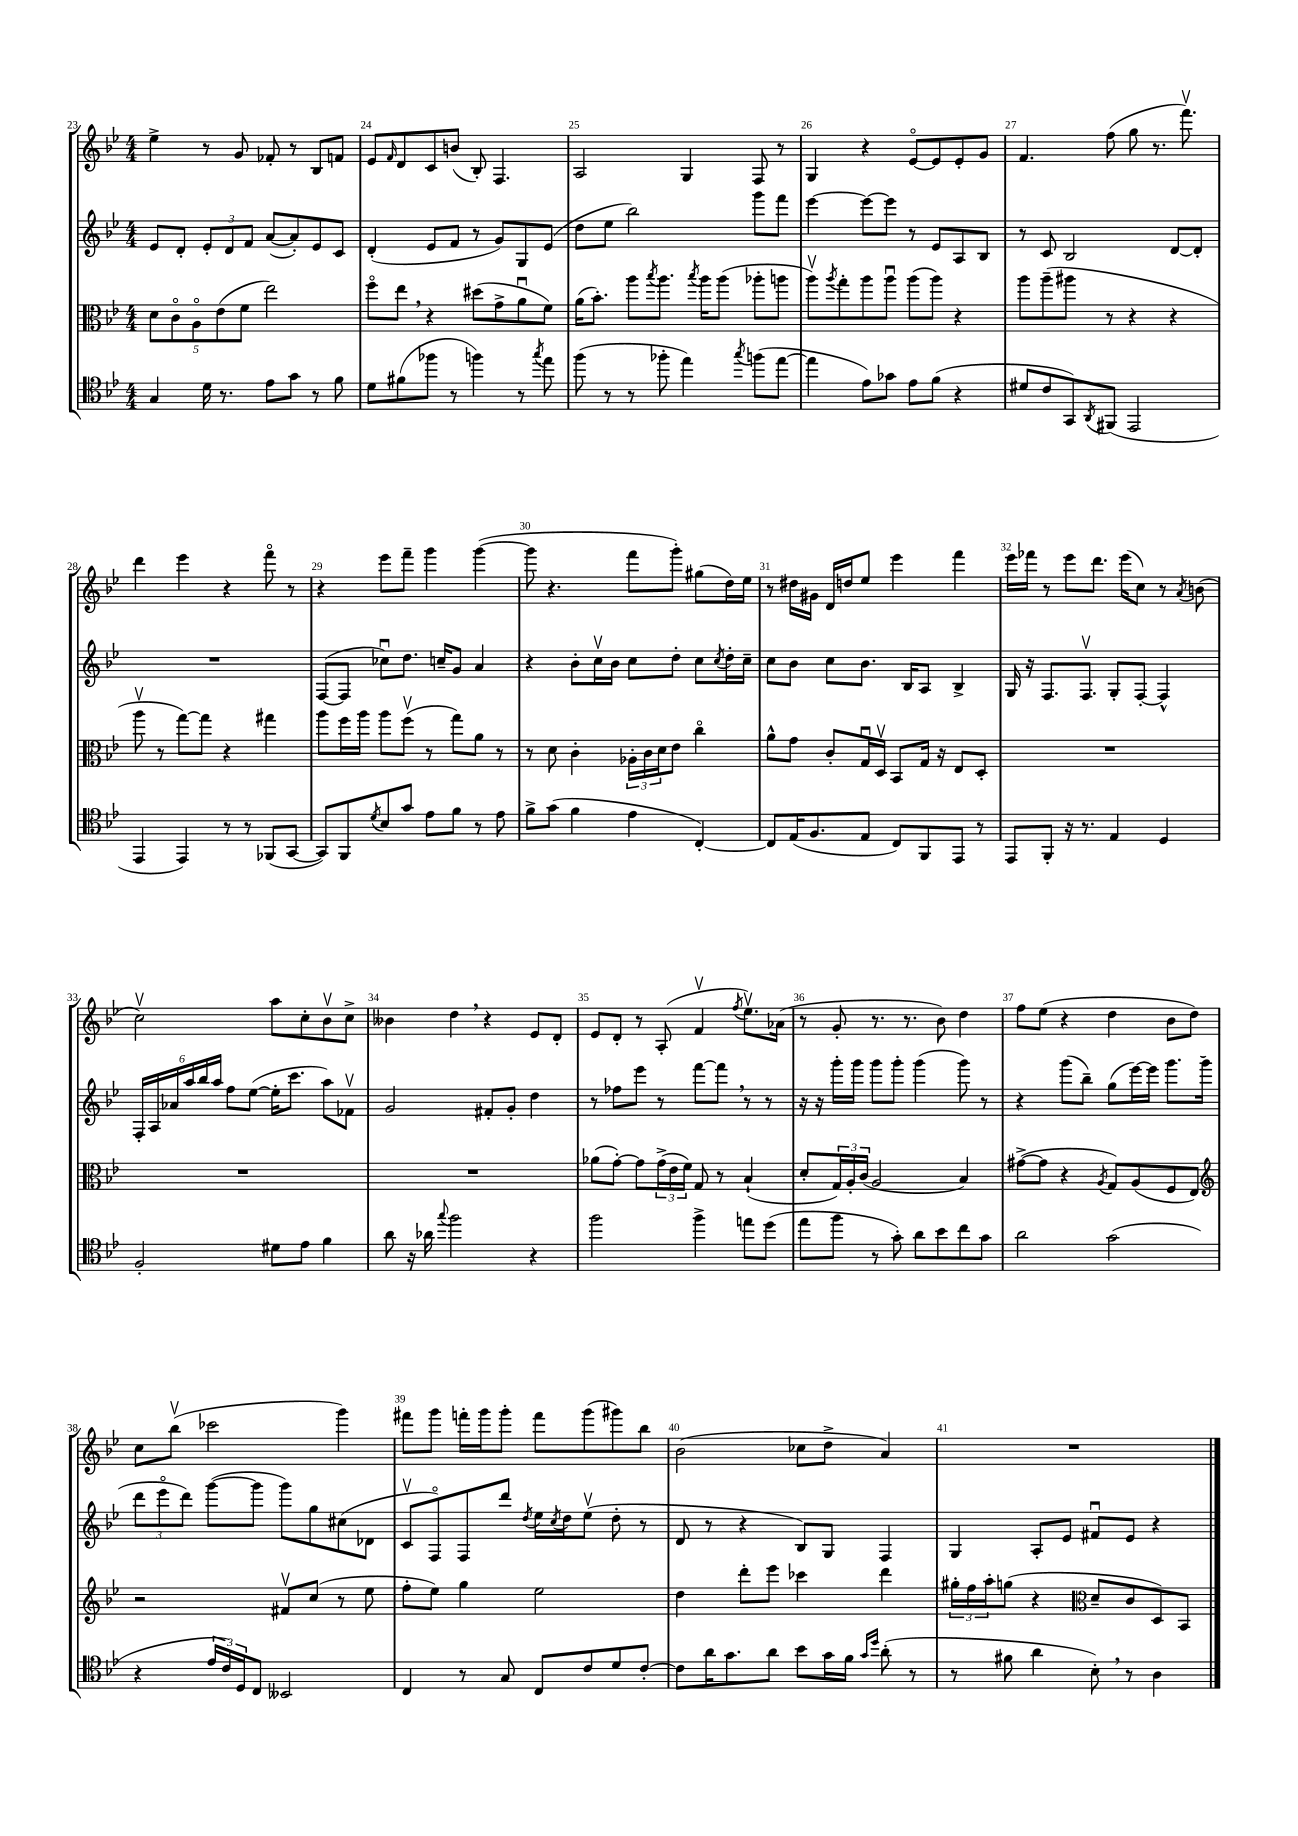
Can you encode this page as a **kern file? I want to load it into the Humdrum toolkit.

**kern	**kern	**kern	**kern
*staff4	*staff3	*staff2	*staff1
*clefC4	*clefC3	*clefG2	*clefG2
*k[b-e-]	*k[b-e-]	*k[b-e-]	*k[b-e-]
*M4/4	*M4/4	*M4/4	*M4/4
4G	10d	8e-	4ee-^
.	10co	.	.
.	.	8d'	.
.	10Ao	.	.
16d	.	12e-'	8r
.	(10e-	.	.
8.r	.	.	.
.	.	12d	.
.	.	.	8g
.	10f	.	.
.	.	12f	.
8e-	2ee-)	([8a	8f-'
8g	.	8a'])	8r
8r	.	8e-	8B-
8f	.	8c	8f
=	=	=	=
8d	8ffo	(4d'	8e-
.	.	.	16qqf
(8f#	8ee-	.	8d
8ff-	4r	8e-	8c
8r	.	8f	(8b
4ff)	(8dd#	8r	8B-')
.	8g^	8g)	4.F
8r	8au	8G	.
8qgg	.	.	.
8ee-	8f)	(8e-	.
=	=	=	=
(8ff	(16a	8dd	2A
.	8.b-')	.	.
8r	.	8ee-	.
8r	8aa	2bb-)	.
.	8qbb-	.	.
8ff-'	8.aa	.	.
4ee-)	.	.	4G
.	8qbb-	.	.
.	16aa	.	.
.	(8aa	.	.
8qgg	.	.	.
(8ff	8aa-'	8ggg	8F
[8ee-	8aa	8fff	8r
=	=	=	=
4ee-]	8aav)	[4eee-	4G
.	8qaa	.	.
.	8gg'	.	.
8e-)	8aa	8eee-_	4r
8g-	8aau	8eee-]	.
8e-	(8aa	8r	[8e-o
(8f	8aa)	8e-	8e-]
4r	4r	8A	8e-'
.	.	8B-	8g
=	=	=	=
8d#	8aa	8r	4.f
8c	(8aa~	8c	.
8GG)	8aa#	2B-	.
8qAA	.	.	.
(8FF#	8r	.	(8ff
2EE-	4r	.	8gg
.	.	.	8.r
.	4r	[8d	.
.	.	.	8.fffv)
.	.	8d']	.
=	=	=	=
4EE-	8aav	1r	4ddd
.	8r	.	.
4EE-)	[8gg)	.	4eee-
.	8gg]	.	.
8r	4r	.	4r
8r	.	.	.
(8FF-	4gg#	.	8fffo
[8GG	.	.	8r
=	=	=	=
8GG])	8aa	([8F	4r
8FF	16ff	8F]	.
.	16aa	.	.
8qd	.	.	.
8B-	8aa	8cc-u)	8eee-
8g	(8ffv	8.dd	8fff~
8e-	8r	.	4ggg
.	.	16cc~	.
8f	8gg)	8g	.
8r	8a	4a	([4ggg
8e-	8r	.	.
=	=	=	=
8f^	8r	4r	8ggg]
(8g	8d	.	4.r
4f	4c'	8b-'	.
.	.	16ccv	.
.	.	16b-	.
4e-	24A-'	8cc	8fff
.	24c	.	.
.	24d	.	.
.	8e-	8dd'	8ggg')
[4C')	4cco	8cc	(8gg#
.	.	8qcc	.
.	.	16dd'	16dd)
.	.	16cc~	16ee-
=	=	=	=
8C]	8a^^	8cc	8r
(16E-	8g	8b-	16dd#
8.F	.	.	16g#
.	8c'	8cc	16d
.	.	.	16dd
8E-	16Gu	8.b-	8ee-
.	16Dv	.	.
8C)	8BB-	.	4eee-
.	.	16B-	.
8FF	16G	8A	.
.	16r	.	.
8EE-	8E-	4B-^	4fff
8r	8D'	.	.
=	=	=	=
8EE-	1r	16G	16eee-
.	.	16r	16fff-
8FF'	.	8.F	8r
16r	.	.	8eee-
8.r	.	8.Fv	.
.	.	.	8.ddd
4E-	.	8G'	.
.	.	.	(16eee-
.	.	[8F'	8cc)
4D	.	4F^^]	8r
.	.	.	8qa
.	.	.	(8b
=	=	=	=
2F'	1r	24F'	2ccv)
.	.	24A	.
.	.	24a-	.
.	.	24aa	.
.	.	24bb-	.
.	.	24aa	.
.	.	8ff	.
.	.	([8ee-	.
8d#	.	16ee-']	8aa
.	.	8.ccc	.
8e-	.	.	8cc'
4f	.	8aa)	8b-v
.	.	8f-v	8cc^
=	=	=	=
8a	1r	2g	4b--
16r	.	.	.
16a-	.	.	.
8qqgg	.	.	.
2ff	.	.	4dd
.	.	8f#'	4r
.	.	8g'	.
4r	.	4dd	8e-
.	.	.	8d'
=	=	=	=
2ff	(8a-	8r	8e-
.	[8g')	8ff-	8d'
.	8g]	8eee-	8r
.	(24g^	8r	(8A'
.	24e-	.	.
.	24f)	.	.
4ff^	8G	[8fff	4fv
.	8r	8fff]	.
.	.	.	8qff
8ee	(4B-`	8r	8.ee-v)
(8dd	.	8r	.
.	.	.	(16a-
=	=	=	=
8ee-	8d'	16r	8r
.	.	16r	.
8ff	24G)	16ggg'	8g'
.	24A'	.	.
.	.	16ggg	.
.	(24c	.	.
8r	2A	8ggg	8.r
8g')	.	8ggg'	.
.	.	.	8.r
8a	.	(4ggg	.
8b-	.	.	8b-)
8cc	4B-)	8ggg)	4dd
8g	.	8r	.
=	=	=	=
2a	([8g#^	4r	8ff
.	8g#]	.	(8ee-
.	4r	(8ggg	4r
.	.	8bb-~)	.
.	8qA	.	.
(2g	8G)	(8gg	4dd
.	(8A	[16eee-)	.
.	.	16eee-]	.
.	8F	8.ggg	8b-
.	8E-)	.	8dd)
.	.	(16ggg	.
=	=	=	=
*	*clefG2	*	*
4r	2r	12ddd	8cc
.	.	12eee-o	.
.	.	.	(8bb-v
.	.	12ddd)	.
24e-	.	([8ggg	2ccc-
24c)	.	.	.
24D	.	.	.
8C	.	8ggg]	.
2BB--	8f#v	8ggg)	.
.	(8cc	8gg	.
.	8r	(8cc#	4ggg)
.	8ee-	8d-	.
=	=	=	=
4C	8ff'	8cv	8fff#
.	8ee-)	8Fo)	8ggg
8r	4gg	8F	16fff'
.	.	.	16ggg
8G	.	8ddd	8ggg'
.	.	8qdd	.
8C	2ee-	16ee-	8fff
.	.	8qcc	.
.	.	16dd	.
8c	.	(8ee-v	(8ggg
8d	.	8dd'	8ggg#)
[8c'	.	8r	8bb-
=	=	=	=
8c]	4dd	8d	(2b-
16a	.	8r	.
8.g	.	.	.
.	8ddd'	4r	.
8a	8eee-	.	.
8b-	4ccc-	8B-)	8cc-
16g	.	8G	8dd^
16f	.	.	.
16qqg	.	.	.
16qqdd	.	.	.
(8a'	4ddd	4F	4a)
8r	.	.	.
=	=	=	=
8r	24gg#'	4G	1r
.	24ff	.	.
.	24aa'	.	.
8f#	(8gg	.	.
4a	4r	8A'	.
.	.	8e-	.
*	*clefC3	*	*
8B-')	8d~	8f#u	.
8r	8c	8e-	.
4A	8D)	4r	.
.	8BB-	.	.
==	==	==	==
*-	*-	*-	*-
